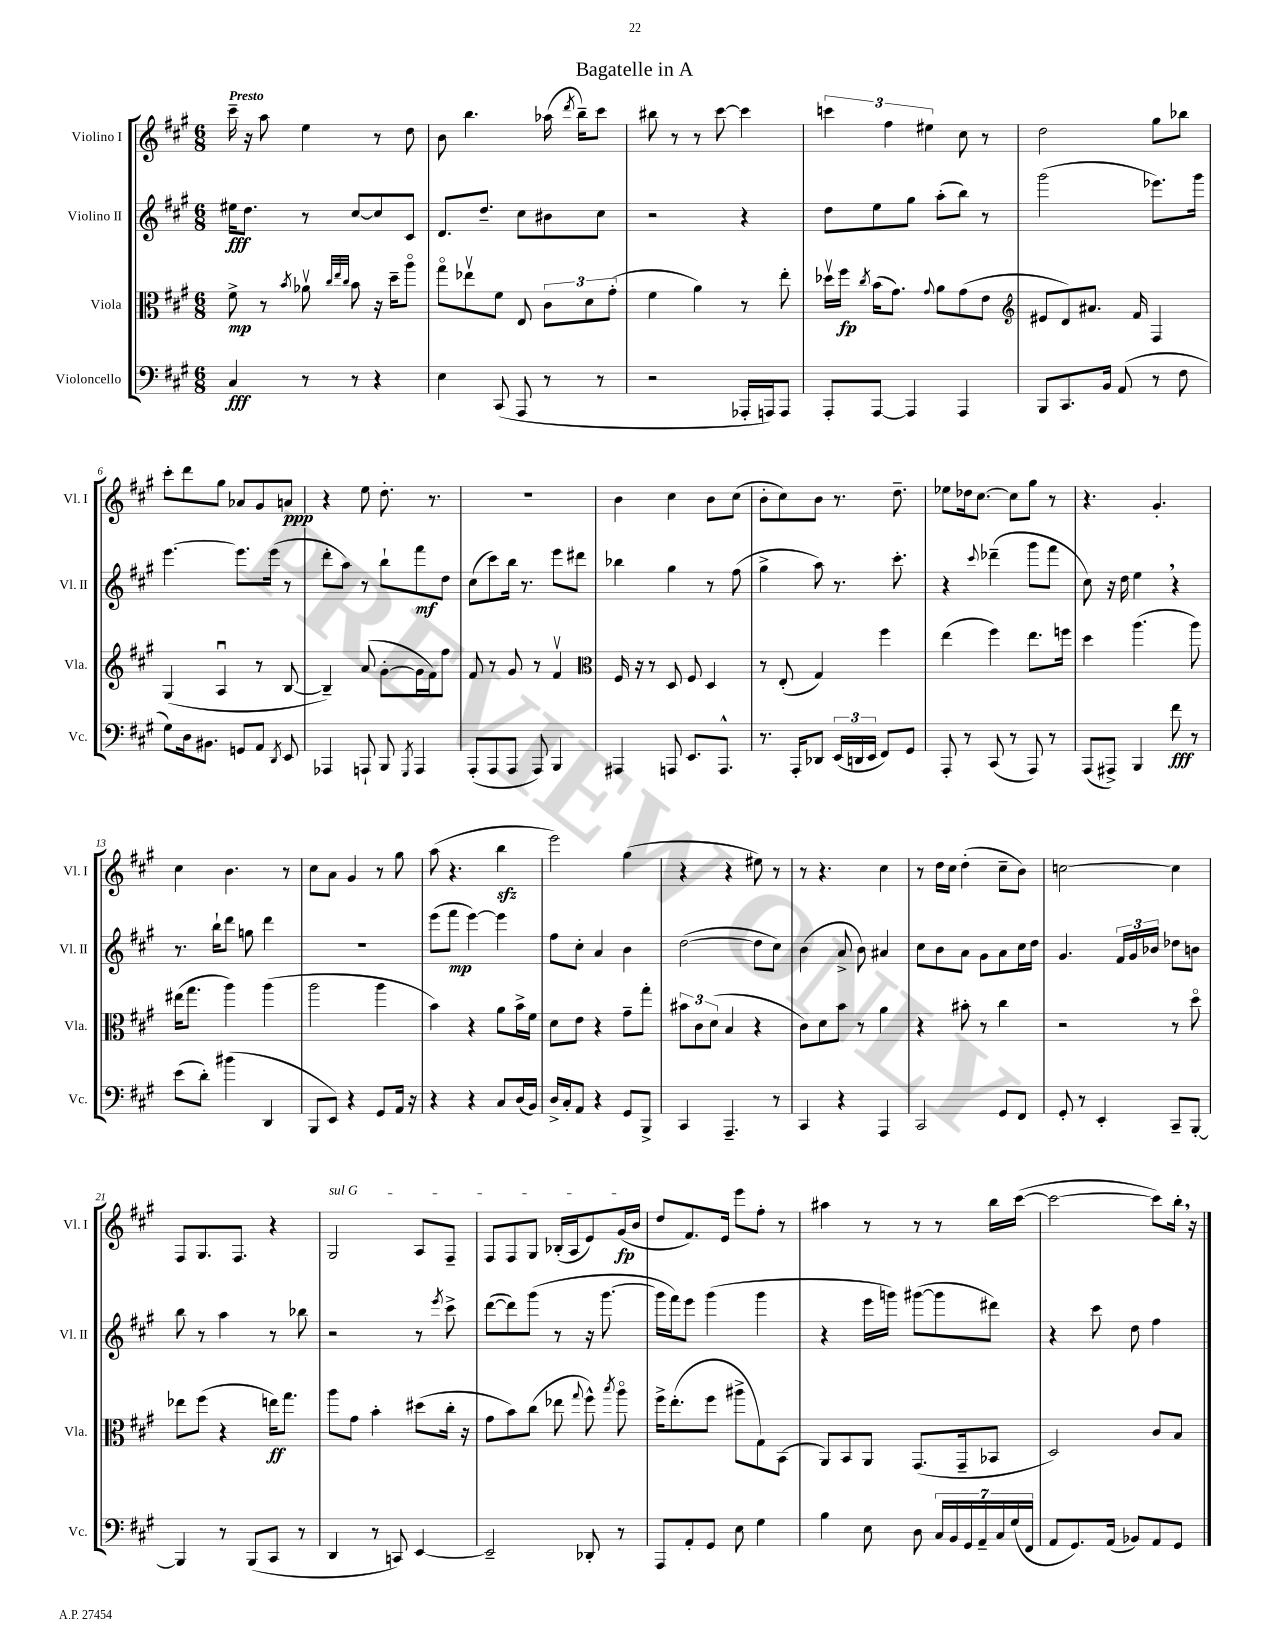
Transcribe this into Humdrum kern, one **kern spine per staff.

**kern	**kern	**kern	**kern
*staff4	*staff3	*staff2	*staff1
*clefF4	*clefC3	*clefG2	*clefG2
*k[f#c#g#]	*k[f#c#g#]	*k[f#c#g#]	*k[f#c#g#]
*M6/8	*M6/8	*M6/8	*M6/8
4C#/	8f#^\	16ee#\LK	16ccc#~\
.	.	8.dd\J	16r
.	8r	.	8aa\
.	8qb/	.	.
8r	8a-v\	8r	4ee\
.	32qqcc#/LLL	.	.
.	32qqee/	.	.
.	32qqcc#/JJJ	.	.
8r	8b\	[8cc#/L	.
4r	16r	8cc#/]	8r
.	16dd~\LK	.	.
.	8aao\J	8c#/J	8dd\
=	=	=	=
4E\	8gg#o\L	8.d/L	8b\
.	8ee-v\	.	4.bb\
.	.	8.dd~/J	.
(8CC#/	8f#\J	.	.
8AAA/	8E/	8cc#\L	.
8r	12c#\L	8b#\	(16aa-\
.	.	.	8qddd/
.	.	.	16bb~\LK)
.	12d\	.	.
8r	.	8cc#\J	8ccc#\J
.	(12g#'\J	.	.
=	=	=	=
2r	4f#\	2r	8bb#\
.	.	.	8r
.	4a\)	.	8r
.	.	.	[8ccc#\
16AAA-'/LL	8r	4r	4ccc#\]
16AAA/J)	.	.	.
8AAA/J	8ee'\	.	.
=	=	=	=
8AAA'/L	16dd-v\LL	8dd\L	6ccc\
.	16ff#\JJ	.	.
.	8qcc#/	.	.
[8AAA/J	(16b\LK	8ee\	.
.	.	.	6ff#\
.	8.g#\J)	.	.
4AAA/]	.	8gg#\J	.
.	.	.	6ee#\
.	8qqg#/	.	.
.	8a\L	(8aa'\L	.
4AAA/	(8g#\	8bb\J)	8cc#\
.	8e\J	8r	8r
=	=	=	=
*	*clefG2	*	*
8BBB/L	8e#/L	(2ggg#\	2dd\
8.CC#/	8d/)	.	.
.	8.a#/J	.	.
16BB/Jk	.	.	.
(8AA/	.	.	.
.	16f#/	.	.
8r	4F#/	8.eee-\L)	8gg#\L
8F#\	.	.	8bb-\J
.	.	16ggg#\Jk	.
=	=	=	=
8G#\L)	(4G#/	[4.eee\	8ccc#'\L
16D\k	.	.	8ddd\
8.BB#\J	.	.	.
.	4Au/	.	8gg#\J
8GG/L	.	8.eee\]L	8a-/L
8AA/J	8r	.	8g#/
.	.	(16eee\Jk	.
8qDD/	.	.	.
8EE/	[8B/	8r	8a/J
=	=	=	=
4AAA-/	4B~/])	8ddd'\L	4r
.	.	8aa\J)	.
8AAA`/	(8a/	8r	8ee\
8BBB/	[8g#'\L	8bb`\L	8.dd'\
8qGGG#/	.	.	.
4AAA/	16g#\]L	8fff#\	.
.	16f#\J)	.	8.r
.	8ff#\J	8dd\J	.
=	=	=	=
(8AAA'/L	8f#/	(8cc#\L	2.r
8AAA/	8r	8ccc#\)	.
8AAA/J	8g#/	16bb\Jk	.
.	.	8.r	.
8AAA/)	8r	.	.
4BBB/	4f#v/	8eee\L	.
.	.	8ddd#\J	.
=	=	=	=
*	*clefC3	*	*
4AAA#/	16F#/	4bb-\	4b\
.	16r	.	.
.	8r	.	.
8AAA/	8D/	4gg#\	4cc#\
8.EE/L	8F#/	.	.
.	4D/	8r	8b\L
8.AAA^^/J	.	.	.
.	.	(8ff#\	(8cc#\J
=	=	=	=
8.r	8r	4gg#^\	8b'\L
.	(8E'/	.	8cc#\)
16AAA'/LK	.	.	.
8DD-/J	4G#/)	8aa\)	8b\J
(24EE/LL	.	8.r	8.r
24DD/	.	.	.
24EE/JJ	.	.	.
8FF#/L)	4ff#\	.	.
.	.	8.ccc#'\	8.dd~\
8GG#/J	.	.	.
=	=	=	=
8AAA'/	(4ee\	4r	8ee-\L
8r	.	.	16dd-\k
.	.	.	[8.cc#\J
.	.	8qqccc#/	.
(8CC#/	4ff#\)	(4ddd-~\	.
8r	.	.	8cc#\]L
8AAA/)	8.ee\L	8ggg#\L	8gg#\J
8r	.	8fff#\J	8r
.	16ff\Jk	.	.
=	=	=	=
(8AAA/L	4dd\	8cc#\)	4.r
8AAA#^/J)	.	16r	.
.	.	16dd\	.
4BBB/	(4.aa\	4ee\	.
.	.	.	4.g#'/
8f#\	.	4r	.
8r	8aa\)	.	.
=	=	=	=
(8e\L	(16ee#\LK	8.r	4cc#\
.	8.gg#\J	.	.
8d'\J)	.	.	.
.	.	16bb`\LK	.
(4b#\	4aa\)	8ddd\J	4.b\
.	.	8gg\	.
4DD/	(4aa\	4ddd\	.
.	.	.	8r
=	=	=	=
8BBB/L	2aa\	2.r	8cc#\L
8EE/J)	.	.	8a\J
4r	.	.	4g#/
8GG#/L	4aa\	.	8r
16AA/Jk	.	.	8gg#\
16r	.	.	.
=	=	=	=
4r	4b\)	(8eee\L	(8aa\
.	.	8fff#\J	4.r
4r	4r	[4eee\)	.
8C#/L	8a\L	4eee\]	4bb\
(16D/L	16b^\L	.	.
16BB/JJ)	16f#\JJ	.	.
=	=	=	=
16D^/LL	8d\L	8ff#\L	2eee\)
16C#'/J	.	.	.
8AA/J	8e\J	8cc#'\J	.
4r	4r	4a/	.
8GG#/L	8g#~\L	4b\	(4gg#\
8BBB^/J	8gg#'\J	.	.
=	=	=	=
4CC#/	12b#\L	([2dd\	4r
.	12c#\	.	.
.	(12d\J	.	.
4.AAA~/	4B/	.	4r
.	4r	8dd\]L	8ee#\)
8r	.	8cc#\J)	8r
=	=	=	=
4CC#/	8c#\L)	(4b\	8r
.	8d\	.	4.r
4r	8b\J	8a^/	.
.	8r	8b\)	.
4AAA/	4a\	4a#/	4cc#\
=	=	=	=
2CC#/	4r	8cc#\L	8r
.	.	8b\	16dd\LL
.	.	.	16cc#\JJ
.	8b#'\	8a\J	(4dd'\
.	8r	8g#\L	.
8GG#/L	4cc#\	8a\	8cc#~\L
8FF#/J	.	16cc#\L	8b\J)
.	.	16dd\JJ	.
=	=	=	=
8GG#'/	2r	4.g#/	[2cc\
8r	.	.	.
4EE'/	.	.	.
.	.	24f#/LL	.
.	.	24g#/	.
.	.	24b-/JJ	.
8CC#~/L	8r	8dd-\L	4cc\]
[8BBB'/J	8ddo\	8b\J	.
=	=	=	=
4BBB/]	8ee-\L	8bb\	8F#/L
.	(8ff#\J	8r	8.G#/
8r	4r	4aa\	.
.	.	.	8.F#/J
(8BBB/L	.	.	.
8CC#/J	16ee\LK)	8r	4r
.	8.gg#\J	.	.
8r	.	8bb-\	.
=	=	=	=
4DD/	8aa\L	2r	2G#/
.	8g#\J	.	.
8r	4b'\	.	.
8CC/)	.	.	.
[4EE/	(8dd#\L	8r	8A/L
.	.	8qeee/	.
.	16cc#'\Jk	8ccc#^\	8F#~/J
.	16r	.	.
=	=	=	=
2EE~/]	8g#\L	([8ddd\L	8F#/L
.	8b\)	8ddd\])	8F#/
.	(8cc#\J	(8ggg#\J	8G#/J
.	8ee-\	8r	(16B-'/LL
.	.	.	16A/J
.	8qqgg#/	.	.
8DD-'/	8ff#^^\)	16r	8e/)
.	.	[8.ggg#\	.
.	8qbb/	.	.
8r	8aao\	.	(16g#/L
.	.	.	16b/JJ
=	=	=	=
8AAA/L	16ff#^\LK	16ggg#\]LL	8dd/L
.	(8.ee'\	16fff#\J)	.
8AA'/	.	8eee\J	8.f#/)
8GG#/J	8ff#\J	(4ggg#\	.
.	.	.	16e/Jk
8E\	8aa#^\L	.	8eee\L
4G#\	8G#\)	4ggg#\	8ff#'\J
.	(8BB\J	.	8r
=	=	=	=
4B\	8AA/L)	4r	4aa#\
.	8BB/	.	.
8E\	8AA/J	16eee\LL	8r
.	.	16ggg\JJ)	.
8D\	(8.GG#/L	([8ggg#\L	8r
28C#/LL	.	8ggg#\]	8r
28BB/	.	.	.
.	16GG#~/k	.	.
28GG#/	.	.	.
28AA~/	.	.	.
.	8BB-/J	8ddd#\J)	16bb\LL
28C#/	.	.	.
(28G#/	.	.	.
.	.	.	([16ccc#\JJ
28FF#/JJ	.	.	.
=	=	=	=
8AA/L	2D/)	4r	2ccc#\_
8.GG#/)	.	.	.
.	.	8ccc#\	.
(16AA/Jk	.	.	.
8BB-/L)	.	8dd\	.
8AA/	8c#/L	4ff#\	8ccc#\]L)
8GG#/J	8B/J	.	16bb'\Jk
.	.	.	16r
==	==	==	==
*-	*-	*-	*-
